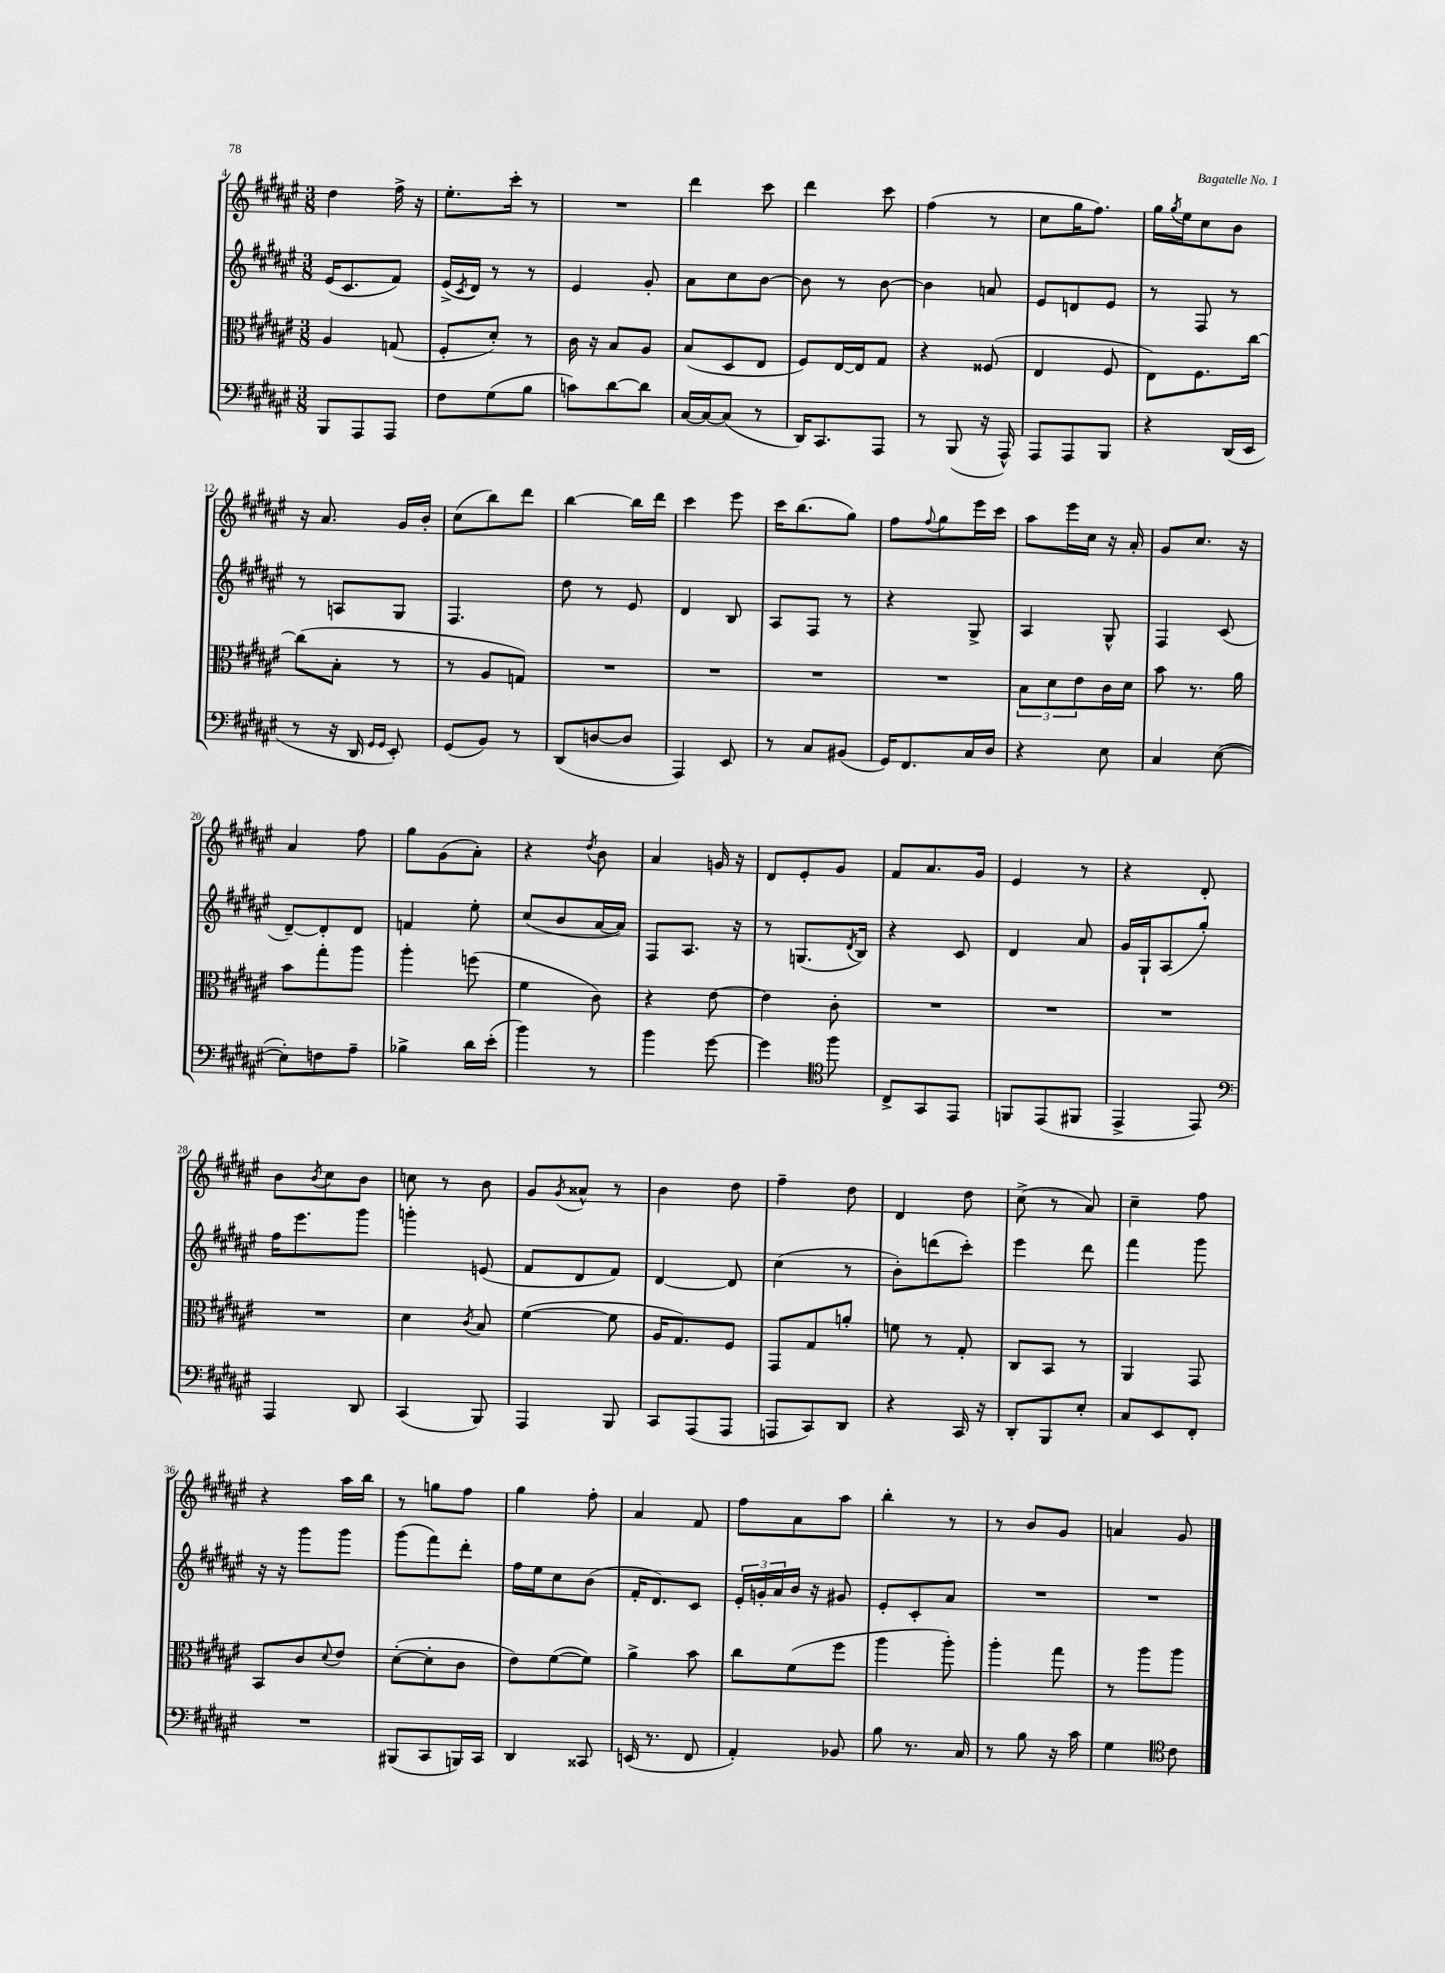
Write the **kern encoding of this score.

**kern	**kern	**kern	**kern
*staff4	*staff3	*staff2	*staff1
*clefF4	*clefC3	*clefG2	*clefG2
*k[f#c#g#d#a#e#]	*k[f#c#g#d#a#e#]	*k[f#c#g#d#a#e#]	*k[f#c#g#d#a#e#]
*M3/8	*M3/8	*M3/8	*M3/8
8BBB/L	4A#/	(16e#/LK	4dd#\
.	.	8.c#/	.
8AAA#/	.	.	.
8AAA#/J	(8G/	8f#/J)	16ff#^\
.	.	.	16r
=	=	=	=
8F#\L	8F#'/L	(16e#^/LL	8.ee#'\L
.	.	8qc#/	.
.	.	16d#/JJ)	.
(8G#\	8d#'/J)	8r	.
.	.	.	16ccc#'\Jk
8B\J	8r	8r	8r
=	=	=	=
8c\L)	16c#\	4e#/	4.r
.	16r	.	.
[8d#\	8B/L	.	.
8d#\]J	8A#/J	8g#'/	.
=	=	=	=
[16C#/LL	(8B/L	8a#\L	4ddd#\
16C#/_J	.	.	.
(8C#/]J	8D#/	8cc#\	.
8r	8E#/J	[8b\J	8ccc#\
=	=	=	=
16DD#/LK)	8F#/L)	8b\]	4ddd#\
8.CC#/	.	.	.
.	[16E#/L	8r	.
.	16E#/]J	.	.
8AAA#/J	8G#/J	[8b\	8ccc#\
=	=	=	=
8r	4r	4b\]	(4ff#\
(8BBB/	.	.	.
16r	(8F##/	8a/	8r
16AAA#^^/)	.	.	.
=	=	=	=
8AAA#/L	4E#/	8e#/L	8cc#\L
8AAA#/	.	8d/	16gg#\K
.	.	.	8.ff#\J)
8BBB/J	8F#/	8e#/J	.
=	=	=	=
4r	8E#\L)	8r	16gg#\LL
.	.	.	8qgg#/
.	.	.	16ee#\J
.	8.F#\	8F#/	8cc#\
(16DD#/LL	.	8r	8b\J
16EE#/JJ	[16cc#\Jk	.	.
=	=	=	=
8r	(8cc#\]L	8r	16r
.	.	.	8.a#/
16r	8B'\J	8A/L	.
16DD#/	.	.	.
16qqGG#/LL	.	.	.
16qqGG#/JJ	.	.	.
8EE#'/)	8r	8G#/J	16g#/LL
.	.	.	16b'/JJ
=	=	=	=
(8GG#/L	8r	4.F#/	(8cc#\L
8BB/J)	8A#/L	.	8bb\)
8r	8G/J)	.	8ddd#\J
=	=	=	=
(8DD#/L	4.r	8dd#\	[4bb\
[8D/	.	8r	.
8D/]J	.	8e#/	16bb\]LL
.	.	.	16ddd#\JJ
=	=	=	=
4AAA#/)	4.r	4d#/	4ccc#\
8EE#/	.	8B/	8eee#\
=	=	=	=
8r	4.r	8A#/L	16ccc#\LK
.	.	.	(8.bb\
8C#/L	.	8F#/J	.
(8BB#/J	.	8r	8gg#\J)
=	=	=	=
16GG#/LK)	4.r	4r	8ff#\L
8.FF#/	.	.	.
.	.	.	8qqff#/
.	.	.	8gg#\
16C#/L	.	8G#^/	16eee#\L
16D#/JJ	.	.	16ccc#\JJ
=	=	=	=
4r	12B\L	4A#/	8aa#\L
.	12d#\	.	.
.	.	.	16eee#\L
.	12e#\	.	.
.	.	.	16cc#\JJ
8E#\	16c#\L	8G#^^/	16r
.	16d#\JJ	.	16a#'/
=	=	=	=
4C#/	8b\	4F#/	8g#/L
.	8.r	.	8.cc#/J
([8E#\	.	(8c#/	.
.	16a#\	.	16r
=	=	=	=
8E#'\]L)	8b\L	[8d#~/L)	4a#/
8F\	8gg#'\	8d#'/]	.
8A#~\J	8aa#\J	8d#/J	8ff#\
=	=	=	=
4B-^\	4aa#'\	4f/	8gg#\L
.	.	.	(8g#\
16d#\LL	(8ff\	8ee#'\	8a#'\J)
(16e#'\JJ	.	.	.
=	=	=	=
4b\)	4f#\	(8cc#/L	4r
.	.	8b/	.
.	.	.	8qdd#/
8r	8c#\)	[16a#/L	8b\
.	.	16a#/]JJ)	.
=	=	=	=
4b\	4r	8F#/L	4a#/
.	.	8.A#/J	.
[8g#\	[8e#\	.	16g/
.	.	16r	16r
=	=	=	=
4g#\]	4e#\]	8r	8d#/L
.	.	(8.G/L	8e#'/
*clefC4	*	*	*
8ff#\	8c#'\	.	8g#/J
.	.	8qd#/	.
.	.	16B/Jk)	.
=	=	=	=
8C#^/L	4.r	4r	8f#/L
8GG#/	.	.	8.a#/
8EE#/J	.	8c#/	.
.	.	.	16g#/Jk
=	=	=	=
8FF/L	4.r	4d#/	4e#/
(8EE#/	.	.	.
8FF#/J	.	8a#/	8r
=	=	=	=
4EE#^/	4.r	16g#/LL	4r
.	.	16G#`/J	.
.	.	(8A#/	.
8EE#/)	.	8gg#'/J)	8d#'/
=	=	=	=
*clefF4	*	*	*
4AAA#/	4.r	16ff#\LK	8b\L
.	.	8.eee#\	.
.	.	.	8qb/
.	.	.	8cc#\
8DD#/	.	8ggg#\J	8b\J
=	=	=	=
(4CC#/	4d#\	4ggg'\	8cc\
.	.	.	8r
.	8qc#/	.	.
8BBB/)	8B/	(8e/	8b\
=	=	=	=
4AAA#/	([4f#\	8f#/L	8g#/L
.	.	.	8qg#/
.	.	8d#/	8a##^^/J
8BBB/	8f#\]	8f#/J)	8r
=	=	=	=
8CC#/L	16A#/LK	[4d#/	4b\
.	8.G#/)	.	.
(8AAA#/	.	.	.
8AAA#/J	8F#/J	8d#/]	8dd#\
=	=	=	=
8AAA/L	8GG#/L	(4cc#\	4ff#~\
8CC#/)	8G#/	.	.
8DD#/J	8a'/J	8r	8dd#\
=	=	=	=
4r	8f\	8b'\L)	4d#/
.	8r	(8ddd\	.
16CC#/	8G#'/	8ccc#'\J)	8dd#\
16r	.	.	.
=	=	=	=
8DD#'/L	8C#/L	4eee#\	(8cc#^\
8BBB/	8BB/J	.	8r
8E#'/J	8r	8ddd#\	8a#/)
=	=	=	=
8C#/L	4AA#/	4fff#\	4cc#~\
8EE#/	.	.	.
8FF#'/J	8GG#/	8ggg#\	8ff#\
=	=	=	=
4.r	8BB/L	16r	4r
.	.	16r	.
.	8c#/	8ggg#\L	.
.	8qqd#/	.	.
.	8e#/J	8ggg#\J	16aa#\LL
.	.	.	16bb\JJ
=	=	=	=
(8BBB#/L	([8d#'\L	(8ggg#\L	8r
8CC#/	8d#'\]	8fff#\)	8gg\L
16BBB/L)	8c#\J	8ddd#'\J	8ff#\J
16CC#/JJ	.	.	.
=	=	=	=
4DD#/	8e#\L)	16ff#\LL	4gg#\
.	.	16ee#\J	.
.	([8f#\	8cc#\	.
8CC##/	8f#\]J)	(8b\J	8ff#'\
=	=	=	=
(16EE/	4a#^\	16f#'/LK	4a#/
8.r	.	8.d#/)	.
8FF#/	8b\	8c#/J	8f#/
=	=	=	=
4AA#'/)	8cc#\L	24e#'/LL	8ff#\L
.	.	24g'/	.
.	.	24a#/	.
.	(8f#\	16b/JJ	8a#\
.	.	16r	.
8BB-/	8ff#\J	8g#/	8aa#\J
=	=	=	=
8B\	4aa#\	8e#'/L	4bb'\
8.r	.	8c#'/	.
.	8aa#'\)	8a#/J	8r
16C#/	.	.	.
=	=	=	=
8r	4aa#'\	4.r	8r
8B\	.	.	8b/L
16r	8gg#\	.	8g#/J
16c#\	.	.	.
=	=	=	=
4G#\	8r	4.r	4a/
.	8aa#\L	.	.
*clefC4	*	*	*
8c#\	8aa#\J	.	8g#/
==	==	==	==
*-	*-	*-	*-
